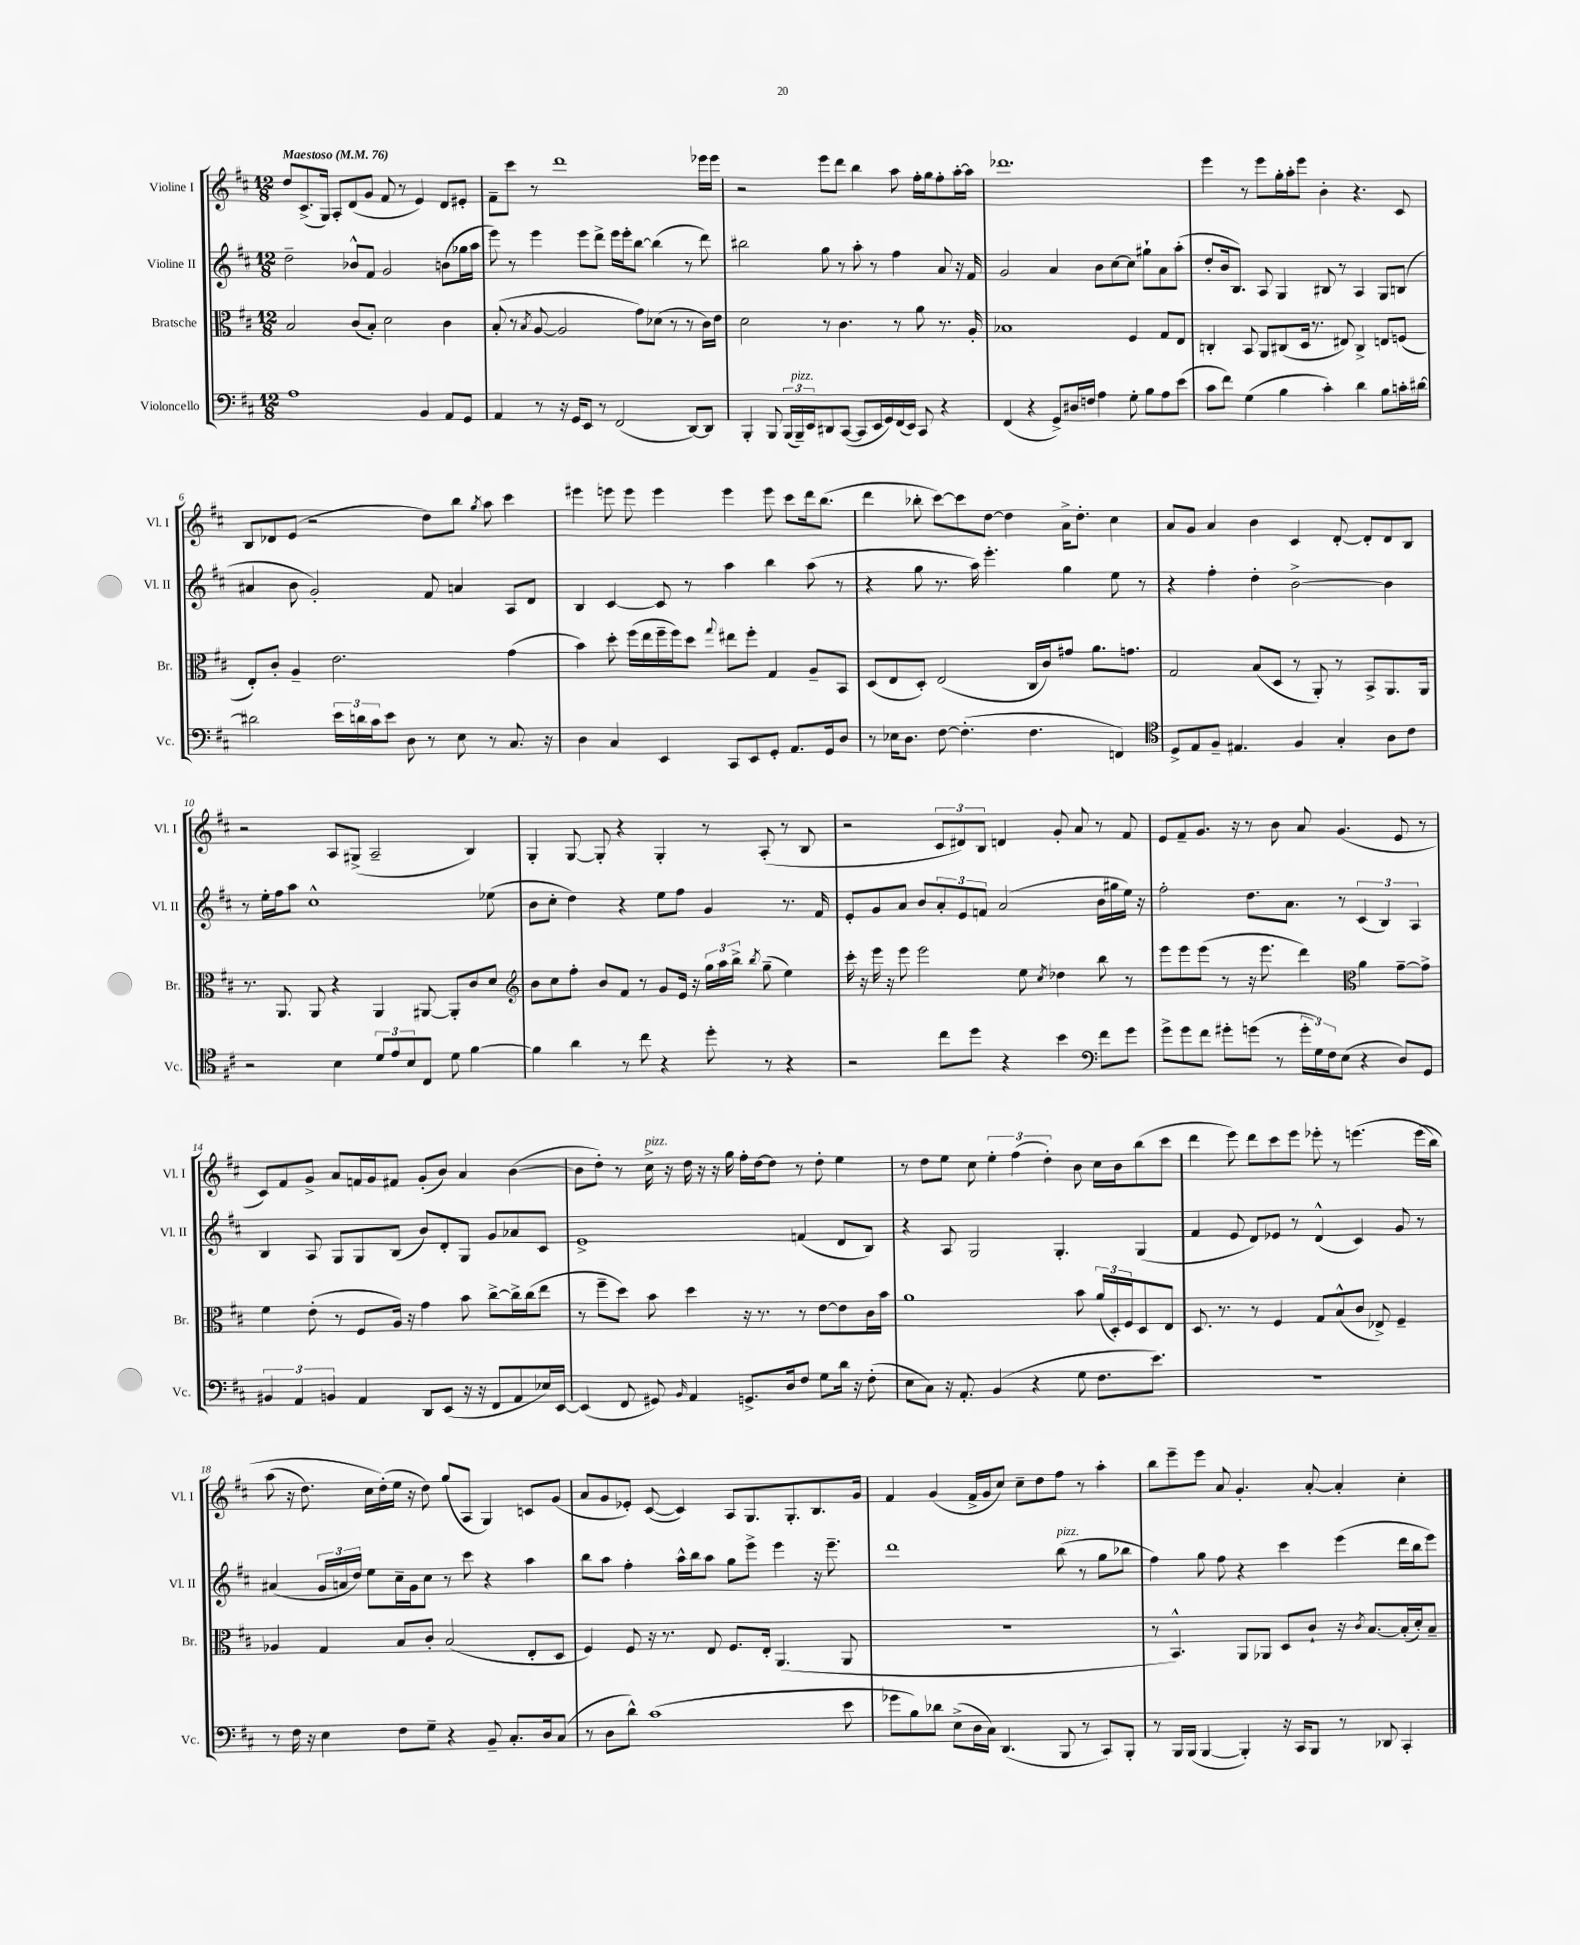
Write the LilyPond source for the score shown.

<<
\new StaffGroup <<
\new Staff = "s0" \with { instrumentName = "Violine I" shortInstrumentName = "Vl. I" } {
    \clef treble \key d \major \numericTimeSignature \time 12/8 \tempo "Maestoso" 4 = 76
    d''8 cis'8.->( g16) a8-. d'8( g'8 fis'8 r8 e'4) d'8 eis'8-. |
    fis'8-- cis'''8 r8 d'''1 ees'''16 ees'''16 |
    r2 e'''8 d'''8 b''4 a''8 fis''16-. g''16 fis''8-. a''16~-. a''16 |
    des'''1. |
    e'''4 r8 e'''8 g''16-. a''16-. e'''8 b'4-. r4. cis'8 |
    b8 des'8 e'8( r2 d''8) b''8 \acciaccatura { g''8 } a''8 cis'''4 |
    eis'''4 e'''8 e'''8 e'''4 e'''4 e'''8 cis'''8 d'''16 b''8.( |
    d'''4 bes''8-. cis'''8~) cis'''8 d''8~ d''4 a'16-> d''8.-. cis''4 |
    a'8 g'8 a'4 b'4 cis'4 d'8~-. d'8-. d'8 b8 |
    r2 a8 gis8->( a2-- b4) |
    g4-. g8~ g8-. r4 g4-. r8 a8-.( r8 b8 |
    r2 \tuplet 3/2 { cis'8 dis'8) b8 } d'4 g'8-. a'8 r8 fis'8 |
    e'8 fis'8-- g'8. r16 r8 b'8 a'8 g'4.( e'8 r8 |
    cis'8) fis'8 g'8-> a'8 f'16 g'16 fis'8 g'8-.( b'8) a'4 b'4~( |
    b'8 d''8-.) r8 cis''16->^\markup { \italic "pizz." } r16 d''16 r16 r16 g''16 fis''16-. d''16~ d''8 r8 d''8-. e''4 |
    r8 d''8 e''8 cis''8 \tuplet 3/2 { e''4-. fis''4( d''4-.) } b'8 cis''16 b'16 b''8( cis'''8 |
    d'''4 e'''8) d'''8 cis'''8 e'''8 ees'''8-. r8 e'''4.( e'''16\( b''16) |
    a''8( r16 d''8.) cis''16 d''16-.(\) e''16 r16 d''8) g''8( a8 g4) c'8 g'8( |
    a'8 g'8 ees'8-.) cis'8~( cis'4) a8 g8. g8.-. b8. g'16 |
    fis'4 g'4( fis'16-> g'16 cis''8) cis''8-- d''8 fis''8 r8 a''4-. |
    b''8 e'''8-- e'''8 a'8 g'4.-. a'8~-. a'4-. cis''4-. \bar "|." |
}
\new Staff = "s1" \with { instrumentName = "Violine II" shortInstrumentName = "Vl. II" } {
    \clef treble \key d \major \numericTimeSignature \time 12/8
    d''2-- bes'8-^ fis'8 g'2 b'8( ges''16 a''16 |
    e'''8) r8 e'''4 e'''8 d'''8-> e'''16 e'''16-. b''8~ b''4( r8 d'''8) |
    bis''2 g''8 r8 a''8-. r8 fis''4 a'8 r16 fis'16 |
    g'2 a'4 b'8 cis''8~ cis''8 gis''8-! a'8 a''8-.( |
    d''8-. b'16 b8.) a8 g4 bis8 r8 a4 g8 b8( |
    ais'4 b'8 g'2-.) fis'8 a'4 a8 d'8 |
    b4 cis'4~ cis'8 r8 a''4 b''4 a''8( r8 |
    r4 g''8 r8. a''16) e'''4.-. g''4 e''8 r8 |
    r4 fis''4-. d''4-. b'2~-> b'4 |
    r8 e''16-. fis''16 a''8 cis''1-^ ees''8( |
    b'8 cis''8-. d''4) r4 e''8 fis''8 g'4 r8. fis'16 |
    e'8-. g'8 a'8 b'8 \tuplet 3/2 { a'8-. e'8 f'8 } a'2( b'16 gis''16 e''16) r16 |
    fis''2-. d''8. a'8. r8 \tuplet 3/2 { cis'4( b4) a4 } |
    b4 a8 g8 g8 b8( b'8) d'8-. g8 g'8 aes'8 cis'8 |
    e'1-> f'4( d'8 b8) |
    r4 a8 g2 g4.-. g4( |
    fis'4 e'8 d'8) ees'8 r8 d'4-^( cis'4) g'8 r8 |
    ais'4( \tuplet 3/2 { g'16 a'16 d''16) } e''8 cis''16-- g'16 cis''8 r8 cis'''8 r4 a''4 |
    b''8 a''8 fis''4-. a''16-^ b''16 a''8 g''8 e'''8-> e'''4 r16 e'''8.-- |
    d'''1 b''8^\markup { \italic "pizz." }( r8 g''8 bes''8 |
    fis''4) g''8 fis''8 r4 cis'''4 e'''4( d'''16 b''16 e'''8) \bar "|." |
}
\new Staff = "s2" \with { instrumentName = "Bratsche" shortInstrumentName = "Br." } {
    \clef alto \key d \major \numericTimeSignature \time 12/8
    b2 cis'8( b8-.) d'2 cis'4 |
    b8-.( r8 \acciaccatura { b8 } a8~ a2 g'8) des'8( r8 r8 cis'16) e'16 |
    d'2 r8 cis'4. r8 a'8 r8. a16-. |
    bes1 fis4 g8 e8 |
    c4-. b,8 a,8 cis8( d16 r8. eis8) cis4-> e8 f8( |
    e8-.) cis'8-. a4-- e'2. g'4( |
    b'4) d''8-. fis''16( e''16 fis''16-- fis''16) d''8 \appoggiatura { g''8 } eis''8 fis''8-. g4 a8-- b,8 |
    d8( e8 d8-.) e2( cis16 cis'16) gis'8 a'8. g'8. |
    g2 b8( d8 r8 a,8-.) r8 b,8-> a,8. a,16 |
    r8. a,8. a,8 r4 a,4 ais,8~ ais,8-. cis'8 d'8 |
    \clef treble b'8 cis''8 fis''8-. b'8 fis'8 r8 g'8 e'16 r16 \tuplet 3/2 { g''16 a''16 b''16-> } \acciaccatura { b''8 } g''8--( e''4) |
    cis'''16-. r16 e'''16 r16 e'''8 e'''2 e''8 \acciaccatura { cis''8 } des''4 b''8 r8 |
    e'''8 e'''8 e'''8( r8 r16 e'''8. d'''4) \clef alto a'4 g'8~-- g'8-> |
    fis'4 e'8-.( r8 fis8 a16) r16 g'4 b'8 cis''8~-> cis''16-> cis''16( e''8 |
    r8 fis''8-- d''8) b'8 d''4 r16 r8. r8 e'8~ e'8 cis'16 b'16 |
    a'1 b'8 \tuplet 3/2 { a'16( d16-.) fis16 } d8 e8 |
    d8. r8. r8 fis4 g8 b8-^( cis'8 ees8->) fis4-- |
    aes4 g4 b8 cis'8-. b2( e8-. d8 |
    fis4) fis8 r16 r8. e8 fis8. e16-. a,4.( a,8 |
    R1. |
    r8 b,4.-^) a,8 aes,8 d8 cis'8-! r16 \acciaccatura { cis'8 } b8.~ b16-.( d'16-.) b8-- \bar "|." |
}
\new Staff = "s3" \with { instrumentName = "Violoncello" shortInstrumentName = "Vc." } {
    \clef bass \key d \major \numericTimeSignature \time 12/8
    a1 b,4 a,8 g,8 |
    a,4 r8 r16 g,16 e,8 r8 fis,2( d,8~) d,8 |
    b,,4-. b,,8 \tuplet 3/2 { b,,16( b,,16--^\markup { \italic "pizz." }) e,16 } dis,8 cis,8~( cis,8 e,16 g,16) fis,16( e,16) cis,8 r4 |
    fis,4( r4 g,8->) dis16 f16 a4 g8-. b8 a8 e'8( |
    cis'8 fis'8) g4( b4 cis'4-.) d'4 b8 c'16-. dis'16~ |
    dis'2 \tuplet 3/2 { e'16 d'16 cis'16 } e'8 d8 r8 e8 r8 cis8. r16 |
    d4 cis4 e,4 cis,8 e,8 g,8-. a,8. g,16 d8 |
    r8 ees16 d8. fis8~ fis4.-.( fis4. f,4) |
    \clef tenor d8-> e8 fis8-- eis4. fis4 g4-. a8 cis'8 |
    r2 b4 \tuplet 3/2 { d'8 e'8 b8 } cis8 d'8 fis'4~ |
    fis'4 a'4 r8 cis''8 r4 d''8-. r8 r4 |
    r2 cis''8 d''8 r4 b'4 \clef bass fis'8 g'8 |
    g'8-> g'8 fis'8 gis'8-. g'8( r8 \tuplet 3/2 { g'16-. g16) fis16 } e8( r4 d8) g,8 |
    \tuplet 3/2 { bis,4 a,4 b,4 } a,4 d,8 e,8( r16 r16 fis,8 a,8 ees16) e,16~ |
    e,4( fis,8 gis,8) \grace { b,16 } a,4 g,8.-> d16 fis8 g8 d'16 r16 fis8-.( |
    e8 cis8) r16 a,8.-. b,4( r4 g8 fis8. e'8.) |
    R1. |
    r8 fis16 r16 e4 fis8 g8-- r4 b,8-- cis8.-. d16 cis8( |
    r8 d8 d'8-^) cis'1( e'8 |
    ges'8 b8) des'8 e8->( d16 cis16) d,4.( b,,8 r8 cis,8) b,,8-. |
    r8 b,,16 b,,16( b,,4~ b,,4-.) r16 cis,16 b,,8 r8 des,8 cis,4-. \bar "|." |
}
>>
>>
